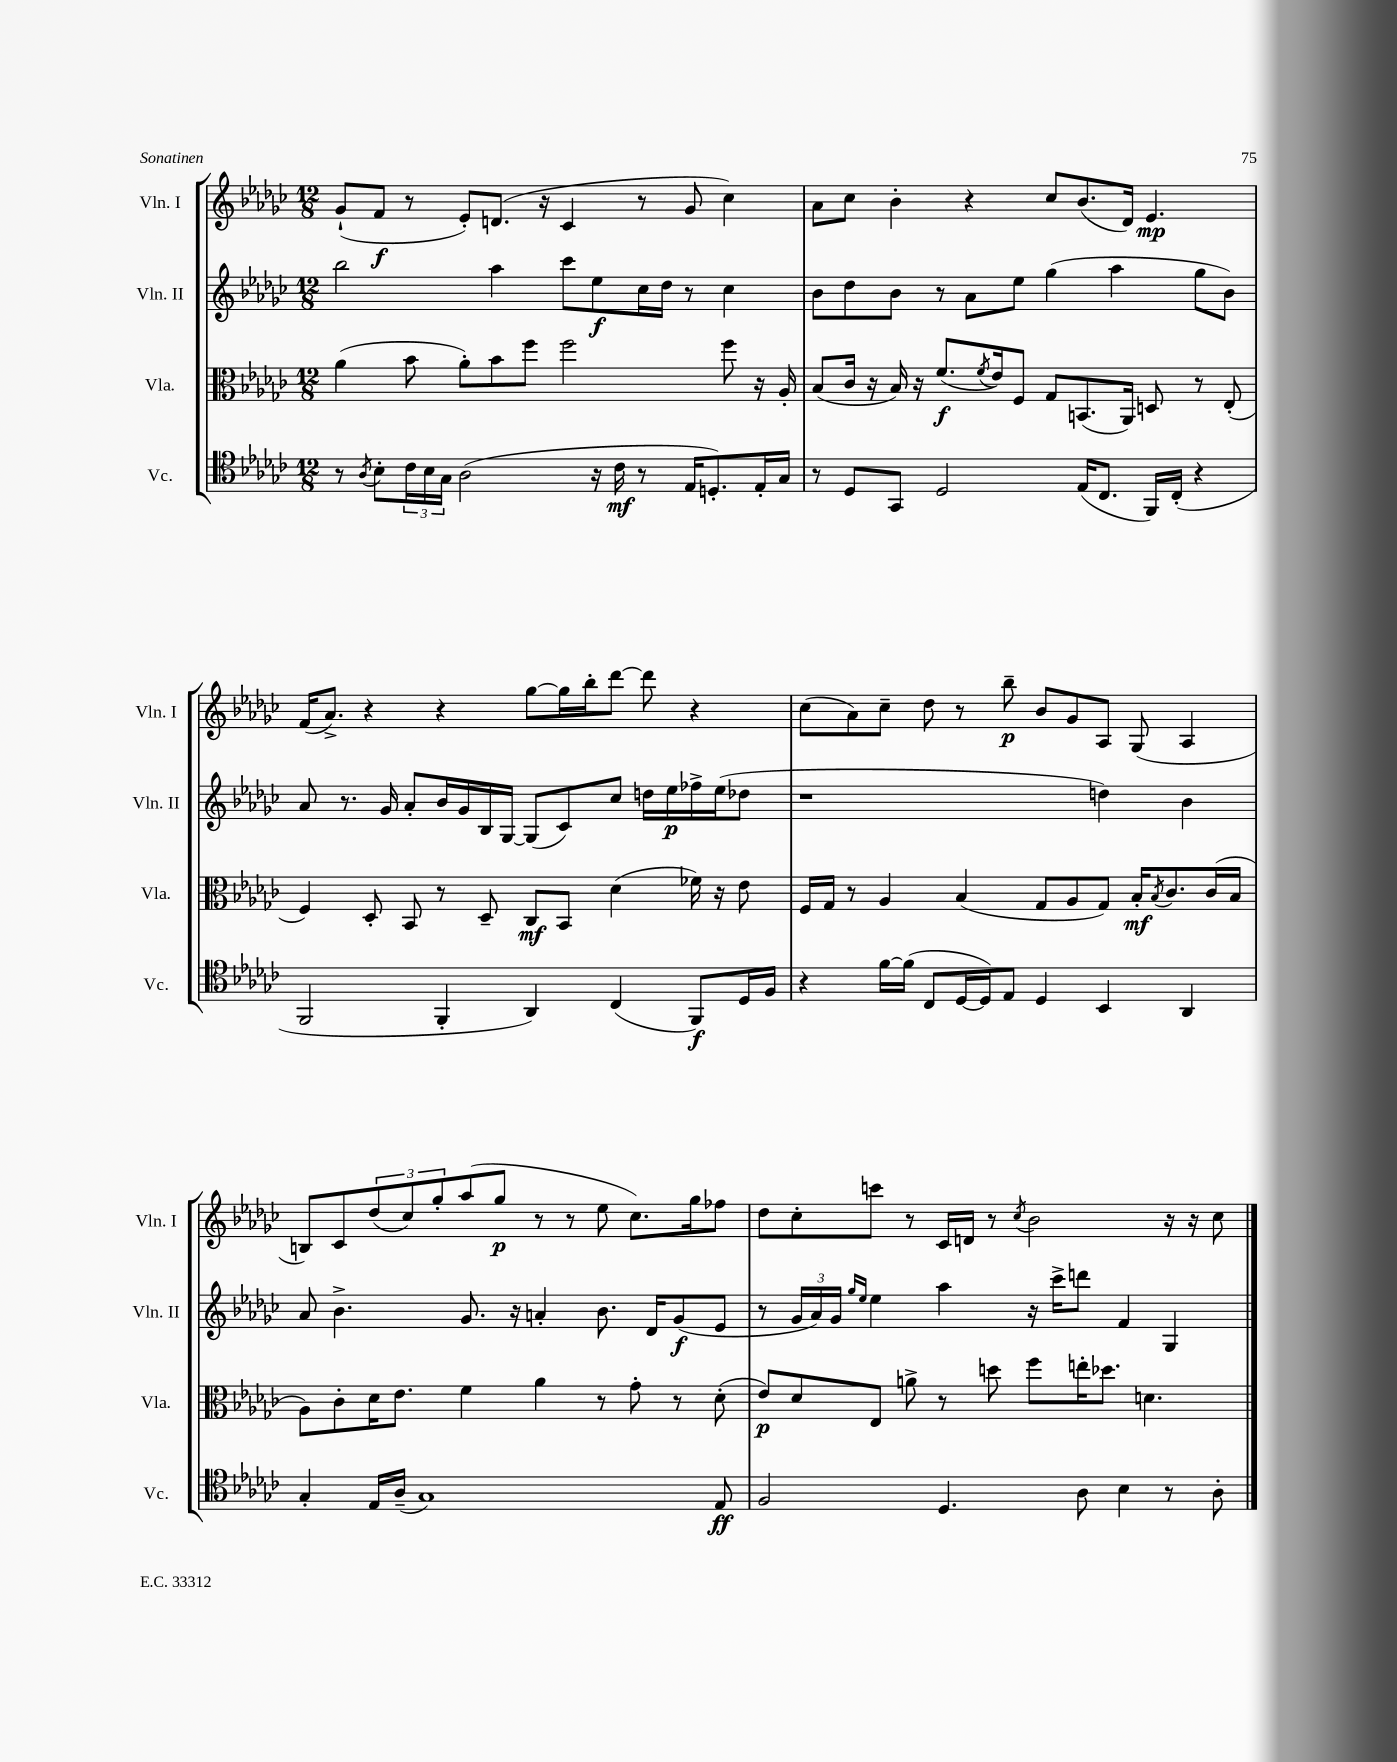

**kern	**dynam	**kern	**dynam	**kern	**dynam	**kern	**dynam
*part4	*part4	*part3	*part3	*part2	*part2	*part1	*part1
*staff4	*staff4	*staff3	*staff3	*staff2	*staff2	*staff1	*staff1
*I"Vc.	*	*I"Vla.	*	*I"Vln. II	*	*I"Vln. I	*
*I'Vc.	*	*I'Vla.	*	*I'Vln. II	*	*I'Vln. I	*
*clefC4	*	*clefC3	*	*clefG2	*	*clefG2	*
*k[b-e-a-d-g-c-]	*	*k[b-e-a-d-g-c-]	*	*k[b-e-a-d-g-c-]	*	*k[b-e-a-d-g-c-]	*
*M12/8	*	*M12/8	*	*M12/8	*	*M12/8	*
=112	=112	=112	=112	=112	=112	=112	=112
8r	.	(4a-\	.	2bb-\	.	(8g-`/L	.
8qA-/	.	.	.	.	.	.	.
8B-'\L	.	.	.	.	.	8f/J	f
24c-\L	.	8b-\	.	.	.	8r	.
24B-\	.	.	.	.	.	.	.
24G-\JJ	.	.	.	.	.	.	.
(2A-\	.	8a-'\L)	.	.	.	8e-'/L)	.
.	.	8b-\	.	4aa-\	.	(8.dn/J	.
.	.	8ff\J	.	.	.	.	.
.	.	.	.	.	.	16r	.
.	.	2ff\	.	8ccc-\L	.	4c-/	.
16r	.	.	.	8ee-\	f	.	.
16c-\	mf	.	.	.	.	.	.
8r	.	.	.	16cc-\L	.	8r	.
.	.	.	.	16dd-\JJ	.	.	.
16E-/KL	.	.	.	8r	.	8g-/	.
8.Dn'/)	.	.	.	.	.	.	.
.	.	8ff\	.	4cc-\	.	4cc-\)	.
16E-'/L	.	16r	.	.	.	.	.
16G-/JJ	.	16A-'/	.	.	.	.	.
=113	=113	=113	=113	=113	=113	=113	=113
8r	.	(8B-/L	.	8b-\L	.	8a-\L	.
8D-/L	.	16c-/Jk	.	8dd-\	.	8cc-\J	.
.	.	16r	.	.	.	.	.
8GG-/J	.	16B-/)	.	8b-\J	.	4b-'\	.
.	.	16r	.	.	.	.	.
2D-/	.	(8.f/L	f	8r	.	.	.
.	.	.	.	8a-\L	.	4r	.
.	.	8qf/	.	.	.	.	.
.	.	16e-/k)	.	.	.	.	.
.	.	8F/J	.	8ee-\J	.	.	.
.	.	8G-/L	.	(4gg-\	.	8cc-/L	.
(16E-/KL	.	(8.BBn/	.	.	.	(8.b-/	.
8.C-/J	.	.	.	.	.	.	.
.	.	.	.	4aa-\	.	.	.
.	.	16AA-/Jk)	.	.	.	16d-/Jk)	.
16FF/LL)	.	8Dn/	.	.	.	4.e-/	mp
(16C-'/JJ	.	.	.	.	.	.	.
4r	.	8r	.	8gg-\L	.	.	.
.	.	(8E-'/	.	8b-\J)	.	.	.
!!LO:LB:g=z
=114	=114	=114	=114	=114	=114	=114	=114
2FF/	.	4F/)	.	8a-/	.	(16f/KL	.
.	.	.	.	.	.	8.a-^/J)	.
.	.	.	.	8.r	.	.	.
.	.	8D-'/	.	.	.	4r	.
.	.	.	.	16g-/	.	.	.
.	.	8BB-/	.	8a-'/L	.	.	.
4FF'/	.	8r	.	16b-/L	.	4r	.
.	.	.	.	16g-/	.	.	.
.	.	8D-~/	.	16B-/	.	.	.
.	.	.	.	[16G-/JJ	.	.	.
4AA-/)	.	8C-/L	mf	(8G-/L]	.	[8gg-\L	.
.	.	8BB-/J	.	8c-/)	.	16gg-\L]	.
.	.	.	.	.	.	16bb-'\J	.
(4C-/	.	(4d-\	.	8cc-/J	.	[8ddd-\J	.
.	.	.	.	16ddn\LL	.	8ddd-\]	.
.	.	.	.	16ee-\	p	.	.
8FF/L)	f	16f-X\)	.	16ff-X^\	.	4r	.
.	.	16r	.	(16ee-\J	.	.	.
16D-/L	.	8e-\	.	8dd-X\J	.	.	.
16F/JJ	.	.	.	.	.	.	.
=115	=115	=115	=115	=115	=115	=115	=115
4r	.	16F/LL	.	1r	.	(8cc-\L	.
.	.	16G-/JJ	.	.	.	.	.
.	.	8r	.	.	.	8a-\)	.
[16f\LL	.	4A-/	.	.	.	8cc-~\J	.
(16f\JJ]	.	.	.	.	.	.	.
8C-/L	.	.	.	.	.	8dd-\	.
[16D-/L	.	(4B-/	.	.	.	8r	.
16D-/J])	.	.	.	.	.	.	.
8E-/J	.	.	.	.	.	8bb-~\	p
4D-/	.	8G-/L	.	.	.	8b-/L	.
.	.	8A-/	.	.	.	8g-/	.
4BB-/	.	8G-/J)	.	4ddn\)	.	8A-/J	.
.	.	16B-'/KL	mf	.	.	(8G-/	.
.	.	8qB-/	.	.	.	.	.
.	.	8.c-/	.	.	.	.	.
4AA-/	.	.	.	4b-\	.	4A-/	.
.	.	(16c-/L	.	.	.	.	.
.	.	16B-/JJ	.	.	.	.	.
!!LO:LB:g=z
=116	=116	=116	=116	=116	=116	=116	=116
4G-'/	.	8A-\L)	.	8a-/	.	8Bn/L)	.
.	.	8c-'\	.	4.b-^\	.	8c-/	.
16E-/LL	.	16d-\K	.	.	.	(12dd-/	.
(16A-~/JJ	.	8.e-\J	.	.	.	.	.
.	.	.	.	.	.	12cc-/)	.
1G-)	.	.	.	.	.	.	.
.	.	.	.	.	.	12gg-'/	.
.	.	4f\	.	8.g-/	.	(8aa-/	.
.	.	.	.	.	.	8gg-/J	p
.	.	.	.	16r	.	.	.
.	.	4a-\	.	4an'/	.	8r	.
.	.	.	.	.	.	8r	.
.	.	8r	.	8.b-\	.	8ee-\	.
.	.	8g-'\	.	.	.	8.cc-\L)	.
.	.	.	.	16d-/KL	.	.	.
.	.	8r	.	(8g-/	f	.	.
.	.	.	.	.	.	16gg-\k	.
8E-/	ff	(8d-'\	.	8e-/J	.	8ff-X\J	.
=117	=117	=117	=117	=117	=117	=117	=117
2F/	.	8e-/L)	p	8r	.	8dd-\L	.
.	.	8d-/	.	24g-/LL	.	8cc-'\	.
.	.	.	.	24a-/)	.	.	.
.	.	.	.	24g-/JJ	.	.	.
.	.	.	.	16qqgg-/LL	.	.	.
.	.	.	.	16qqee-/JJ	.	.	.
.	.	8E-/J	.	4ee-\	.	8cccn\J	.
.	.	8an^\	.	.	.	8r	.
4.D-/	.	8r	.	4aa-\	.	16c-/LL	.
.	.	.	.	.	.	16dn/JJ	.
.	.	8ddn\	.	.	.	8r	.
.	.	.	.	.	.	8qcc-/	.
.	.	8ff\L	.	16r	.	2b-\	.
.	.	.	.	16ccc-^\KL	.	.	.
8A-\	.	16een'\K	.	8dddn\J	.	.	.
.	.	8.dd-X\J	.	.	.	.	.
4B-\	.	.	.	4f/	.	.	.
.	.	4.dn\	.	.	.	.	.
8r	.	.	.	4G-/	.	16r	.
.	.	.	.	.	.	16r	.
8A-'\	.	.	.	.	.	8cc-\	.
==	==	==	==	==	==	==	==
*-	*-	*-	*-	*-	*-	*-	*-
